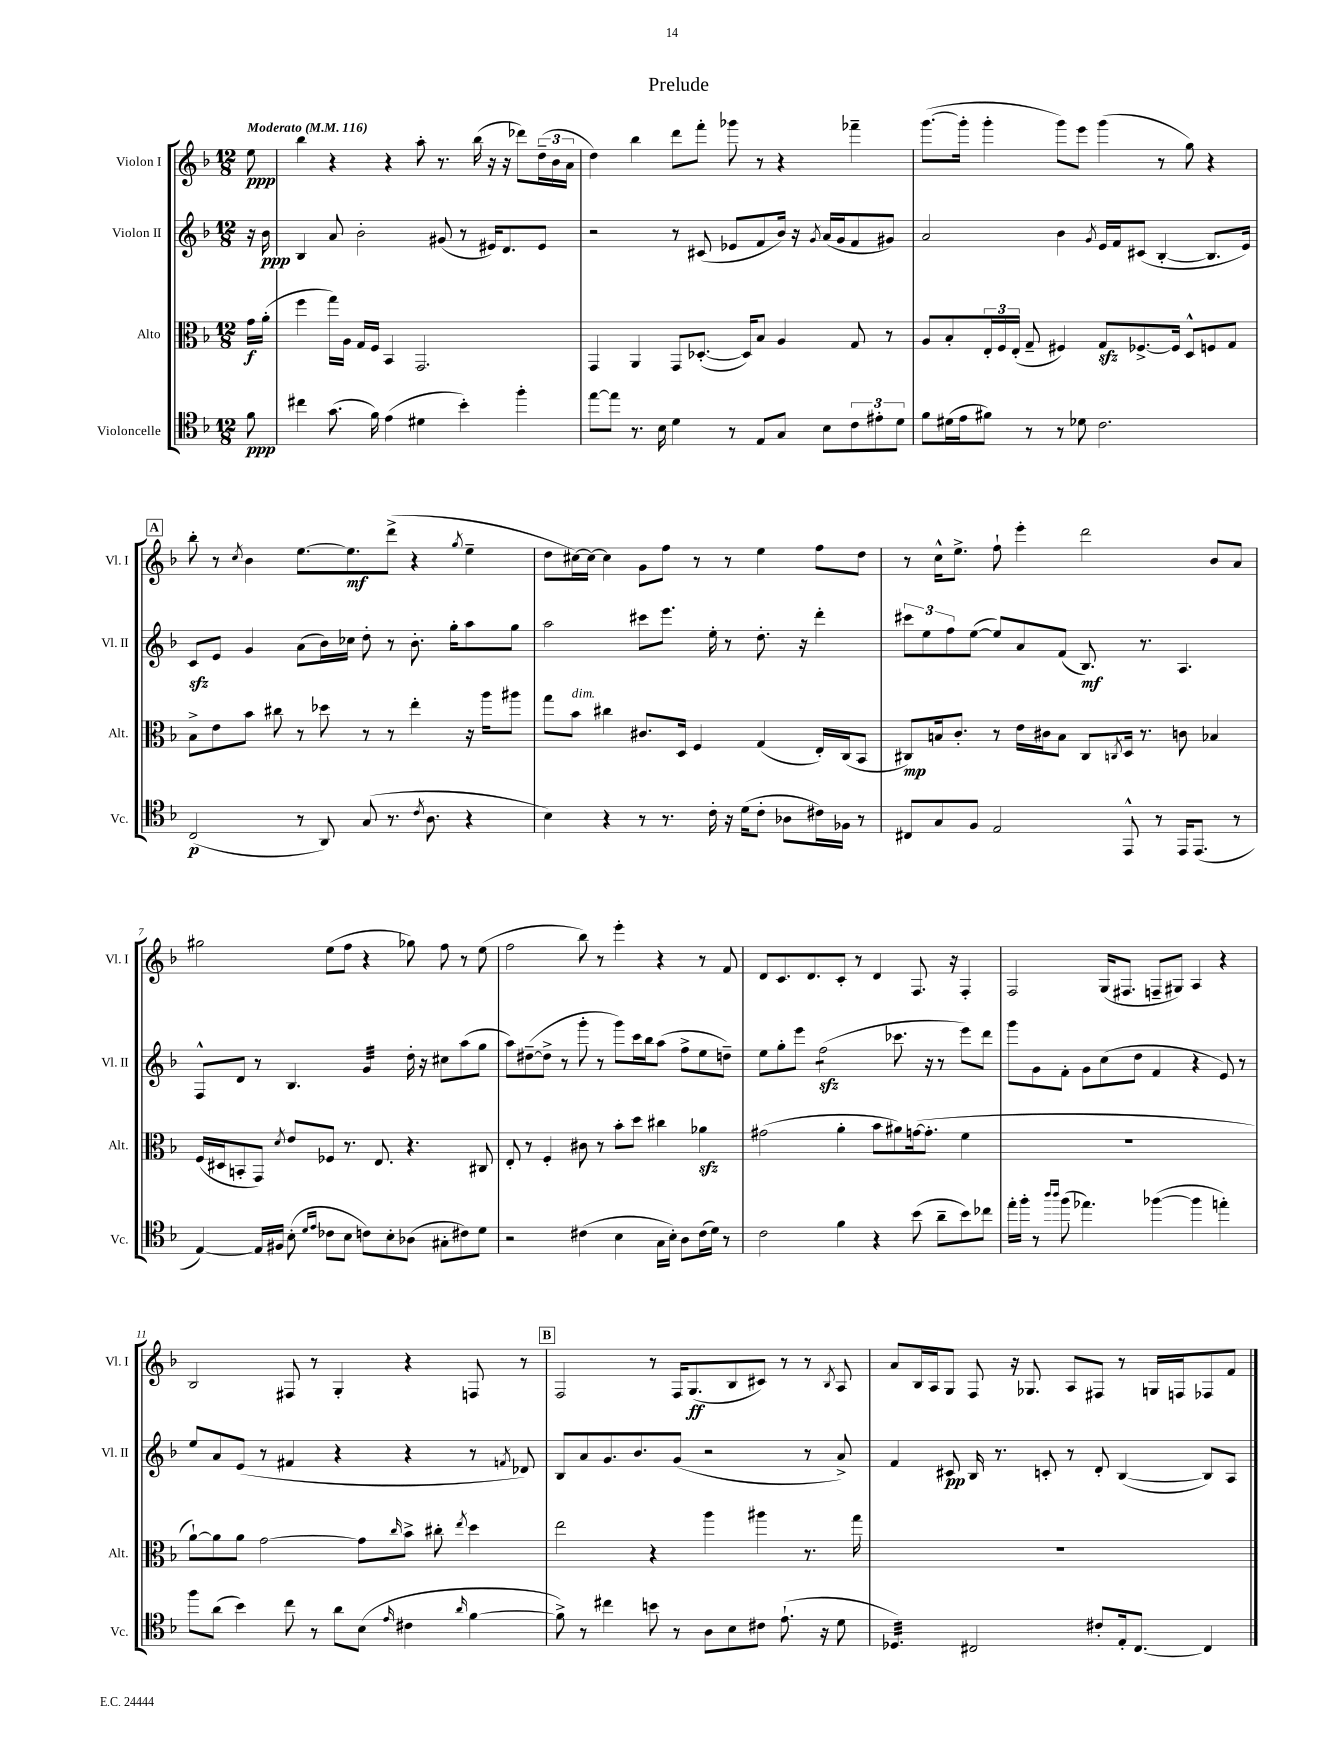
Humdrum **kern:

**kern	**kern	**kern	**kern
*staff4	*staff3	*staff2	*staff1
*clefC4	*clefC3	*clefG2	*clefG2
*k[b-]	*k[b-]	*k[b-]	*k[b-]
*M12/8	*M12/8	*M12/8	*M12/8
*MM116	*MM116	*MM116	*MM116
8f	16g	16r	8ee
.	(16a'	16b-	.
=	=	=	=
4cc#	4ff	4B-	4bb-
(8.g	16gg)	8a	4r
.	16A	.	.
.	16G	2b-'	.
16f)	16F	.	.
(4e	4BB-	.	4r
4d#	2.GG	.	8aa'
.	.	(8g#	8.r
4b-')	.	8r	.
.	.	.	(16bb-
.	.	16e#)	16r
.	.	8.d	16r
4ff'	.	.	8ddd-)
.	.	8e#	(24dd~
.	.	.	24b-
.	.	.	24a
=	=	=	=
[8ee	4GG	2r	4dd)
8ee]	.	.	.
8.r	4AA	.	4bb-
16B-	.	.	.
4d	8GG	8r	8ddd
.	([8.D-'	(8c#	8fff'
8r	.	8e-	8ggg-
.	16D-])	.	.
8E	8B-	8f	8r
8G	4A	16b-)	4r
.	.	16r	.
.	.	8qg	.
8B-	.	(16a	.
.	.	16g	.
12c	8G	8f	4fff-~
12e#'	.	.	.
.	8r	8g#)	.
12d	.	.	.
=	=	=	=
8f	8A	2a	([8.ggg
(16d#	8B-'	.	.
16e	.	.	16ggg']
8f#)	24E'	.	4ggg'
.	24F	.	.
.	(24E'	.	.
8r	8G~	.	.
8r	4F#)	4b-	8ggg)
8d-	.	.	8eee
.	.	8qg	.
2.c	8G	16e	(4ggg
.	.	16f	.
.	[8.F-^	(8c#	.
.	.	[4B-'	8r
.	16F-]	.	.
.	8D^^	.	8gg)
.	8F	8.B-]	4r
.	8G	.	.
.	.	16e)	.
=	=	=	=
(2C	8B-^	8c	8bb-'
.	8e	8e	8r
.	.	.	8qcc
.	8b-	4g	4b-
.	8cc#	.	.
8r	8r	(8a	[8.ee
8AA)	8dd-	16b-)	.
.	.	16cc-	8.ee]
(8G	8r	8dd'	.
8.r	8r	8r	(8ddd^
.	4ee'	8.b-'	4r
8qc	.	.	.
8.A	.	.	.
.	.	16gg'	.
.	.	.	8qgg
4r	16r	8aa	4ee~
.	16aa	.	.
.	8aa#	8gg	.
=	=	=	=
4B-)	8gg	2aa	8dd
.	8b-	.	[16cc#)
.	.	.	16cc#_
4r	4cc#	.	4cc#]
8r	8.c#	8ccc#	8g
8.r	.	8.eee	8ff
.	16D	.	.
.	4F	.	8r
16c'	.	16ee'	.
16r	.	8r	8r
(16d	.	.	.
8c'	(4G	8.dd'	4ee
8A-	.	.	.
.	.	16r	.
16c#)	16E')	4ddd'	8ff
16F-	(16C	.	.
8r	8BB-	.	8dd
=	=	=	=
8C#	8C#)	12ccc#	8r
.	.	12ee	.
8G	16B	.	16cc^^
.	.	12ff	.
.	8.c'	.	8.ee^
8F	.	([8ee	.
2E	8r	8ee])	8ff`
.	16e	8a	4eee'
.	16c#	.	.
.	8B	(8f	.
.	8C#	8.B-)	2ddd
.	8qC	.	.
8EE^^	16D	.	.
.	8.r	8.r	.
8r	.	.	.
16EE	8c	4.A	.
(8.EE	.	.	.
.	4B-	.	8b-
8r	.	.	8a
=	=	=	=
[4E)	(16F	8F^^	2gg#
.	16D#	.	.
.	8BB'	8d	.
16E]	8GG)	8r	.
16F#	.	.	.
.	8qd	.	.
(8B-'	8e	4.B-	.
16qqd	.	.	.
16qqe	.	.	.
8c-	8F-	.	(8ee
8B-	8.r	.	8ff
8c)	.	4g	4r
.	8.E	.	.
8B-'	.	.	.
(8A-	4.r	16dd'	8gg-)
.	.	16r	.
8G#'	.	8cc#	8ff
8c#)	.	(8aa	8r
8d	8C#	8gg	(8ee
=	=	=	=
2r	8E'	8aa)	2ff
.	8r	([8dd#~	.
.	4F'	8dd#^]	.
.	.	8r	.
(4c#	8c#	8ggg'	8bb-)
.	8r	8r	8r
4B-	8b-'	8ggg)	4eee'
.	8dd	16ccc	.
.	.	16bb-	.
16G	4cc#	(8aa	4r
16B-')	.	.	.
8A	.	8ff^	.
(16c#	4a-	8ee	8r
16d)	.	.	.
8r	.	8dd~)	8f
=	=	=	=
2c	(2g#	8ee	8d
.	.	8gg'	8.c
.	.	8eee	.
.	.	.	8.d
.	.	(2ff	.
4f	4a'	.	8c'
.	.	.	8r
4r	8b-	.	4d
.	8a#)	8.ccc-	.
(8b-	([16g	.	8.F
.	8.g']	16r	.
8a~	.	8r	.
.	.	.	16r
8b-)	4f	8eee)	4F'
8cc-	.	8ddd	.
=	=	=	=
16ee'	1.r	8ggg	2F
16ff'	.	.	.
8r	.	8g	.
16qqaa	.	.	.
16qqaa	.	.	.
(8ff	.	8f'	.
4.ee-)	.	8g	.
.	.	(8cc	(16G
.	.	.	8.F#
.	.	8dd	.
([4ff-	.	4f	8F~
.	.	.	8G#)
4ff-]	.	4r	4A
4ee')	.	8e)	4r
.	.	8r	.
=	=	=	=
8ff	[8a`)	8ee	2B-
(8a	8a]	8a	.
4b-)	8a	(8e	.
.	[2g	8r	.
8cc	.	4f#	8F#
8r	.	.	8r
8a	.	4r	4G'
(8B-	8g]	.	.
16qqe	16qqcc	.	.
4c#	8b-^	4r	4r
.	8cc#'	.	.
16qqa	8qee	.	.
[4f	4dd	8r	8F
.	.	8qf	.
.	.	8d-)	8r
=	=	=	=
8f^])	2ee	8B-	2F
8r	.	8a	.
4cc#	.	8.g	.
.	.	8.b-	.
8b	4r	.	8r
8r	.	(8g	16F
.	.	.	(8.G
8A	4aa	2r	.
8B-	.	.	8B-
8c#	4aa#	.	8c#)
(8.e`	.	.	8r
.	8.r	8r	8r
16r	.	.	.
.	.	.	8qB-
8d	.	8a^)	8A
.	16gg	.	.
=	=	=	=
4.D-)	1.r	4f	8a
.	.	.	16B-
.	.	.	16A
.	.	8c#	8G
2C#	.	16B-	8F
.	.	8.r	.
.	.	.	16r
.	.	.	8.G-
.	.	8c'	.
.	.	8r	8A
8c#'	.	8d'	8F#
16E'	.	([4B-	8r
[8.C#	.	.	.
.	.	.	16G
.	.	.	16F
4C#]	.	8B-])	8F-
.	.	8A	8f
==	==	==	==
*-	*-	*-	*-
